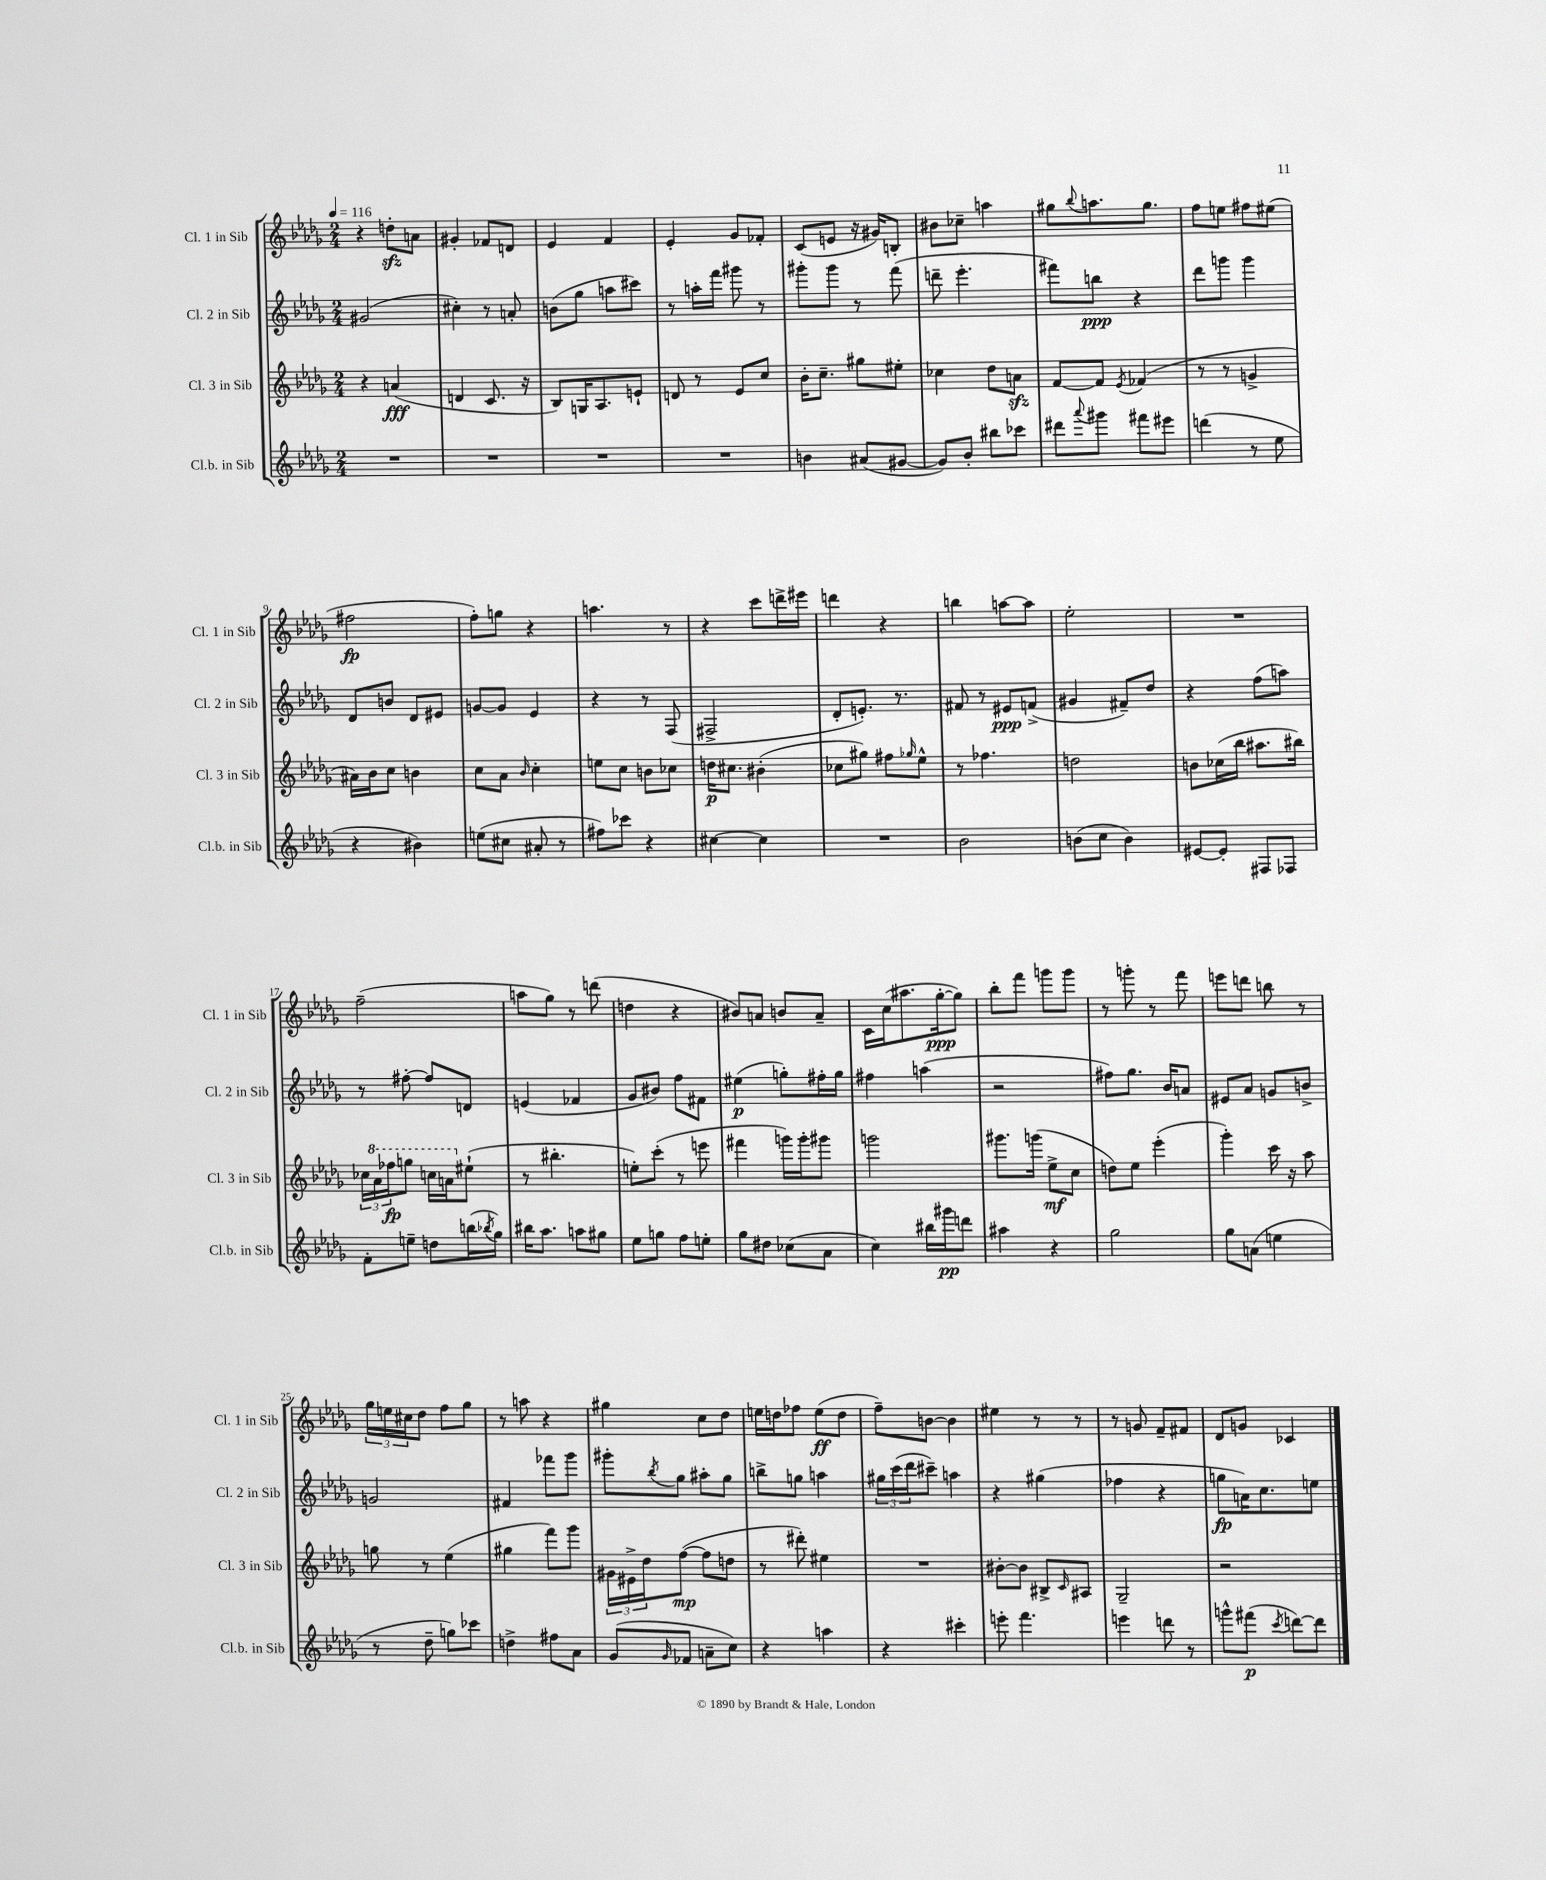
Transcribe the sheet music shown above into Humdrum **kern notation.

**kern	**kern	**kern	**kern
*staff4	*staff3	*staff2	*staff1
*clefG2	*clefG2	*clefG2	*clefG2
*k[b-e-a-d-g-]	*k[b-e-a-d-g-]	*k[b-e-a-d-g-]	*k[b-e-a-d-g-]
*M2/4	*M2/4	*M2/4	*M2/4
*MM116	*MM116	*MM116	*MM116
2r	4r	(2g#/	4r
.	(4a/	.	8dd'\L
.	.	.	8a\J
=	=	=	=
2r	4d/	4cc#'\)	4g#'/
.	8.c/	8r	8f-/L
.	.	8a'/	8d/J
.	16r	.	.
=	=	=	=
2r	8B-/L)	(8b\L	4e-/
.	16G/K	8gg-\J	.
.	8.A-/	.	.
.	.	8aa\L	4f/
.	8e`/J	8ccc#\J)	.
=	=	=	=
2r	8d/	8r	4e-'/
.	8r	16aa'\LL	.
.	.	16fff\JJ	.
.	8e-/L	8ggg#\	8g-/L
.	8cc/J	8r	8f-'/J
=	=	=	=
4b\	16b-'\LK	8ggg#'\L	(8c/L
.	8.cc~\J	.	.
.	.	8ggg#\J	8e/J
(8a#/L	8gg#\L	8r	16r
.	.	.	16g#/LK)
[8g#/J	8ee#'\J	(8fff\	8B'/J
=	=	=	=
8g#/]L)	4cc-\	8ddd~\	8b#\L
8b-'/J	.	4.eee-'\	8cc-~\J
8bb#\L	8dd-\L	.	4aa\
8ccc-\J	8a\J	.	.
=	=	=	=
8ddd#\L	[8f/L	8fff#\L)	8gg#\L
8qqaaa-/	.	.	8qqbb-/
8ggg#\J	8f/]J	8bb\J	8.aa\
.	8qe-/	.	.
8fff#\L	(4f-/	4r	.
.	.	.	8.gg#\J
8eee#\J	.	.	.
=	=	=	=
(4ddd\	8r	8ddd-\L	8ff\L
.	8r	8ggg\J	8ee\J
8r	4g^/	4ggg\	8ff#\L
8ee-\	.	.	(8ee#\J
=	=	=	=
4r	16a#\LL)	8d-/L	2ff#\
.	16b-\J	.	.
.	8cc\J	8b/J	.
4b#\)	4b\	8d-/L	.
.	.	8e#/J	.
=	=	=	=
(8ee\L	8cc\L	[8g/L	8ff'\L)
8cc#\J	8a-\J	8g/]J	8gg\J
.	16qqb-/	.	.
8a#'/	4cc'\	4e-/	4r
8r	.	.	.
=	=	=	=
8ff#\L)	8ee\L	4r	4.aa\
8ccc-\J	8cc\J	.	.
4r	8b\L	8r	.
.	8cc-\J	(8F/	8r
=	=	=	=
[4cc#\	16dd\LK	2F#^/	4r
.	8.cc#\J	.	.
4cc#\]	(4b#'\	.	8ccc\L
.	.	.	16ddd^\L
.	.	.	16eee#\JJ
=	=	=	=
2r	8cc-\L	8d-'/L	4ddd\
.	8gg#\J)	8.e'/J)	.
.	8ff#\L	.	4r
.	.	8.r	.
.	16qqgg-/	.	.
.	8ee-^^\J	.	.
=	=	=	=
2b-\	8r	8f#/	4bb\
.	4.ff-\	8r	.
.	.	8e#/L	[8aa\L
.	.	(8f^/J	8aa\]J
=	=	=	=
(8b\L	2dd\	4g#/	2ee-'\
8cc\J	.	.	.
4b\)	.	8f#~/L)	.
.	.	8dd-/J	.
=	=	=	=
[8e#/L	8b\L	4r	2r
8e#'/]J	(16cc-\L	.	.
.	16bb-\JJ	.	.
8F#/L	8.aa#\L	(8ff\L	.
8F-/J	.	8aa\J)	.
.	16bb#\Jk)	.	.
=	=	=	=
8f'\L	24cc-\LL	8r	(2ff~\
.	24aa-\	.	.
.	24fff-\J	.	.
8ee~\J	8ggg\J	[8ff#'\	.
8dd\L	16ccc\LL	8ff#/]L	.
.	16aa\J	.	.
(16bb\L	(8ee#`\J	8d/J	.
8qbb-/	.	.	.
16gg-\JJ)	.	.	.
=	=	=	=
16bb#\LK	8r	(4e/	8aa\L
8.aa-\J	.	.	.
.	4.bb#'\	.	8gg-\J)
8aa\L	.	4f-/	8r
8gg#\J	.	.	(8ddd\
=	=	=	=
8ee-\L	8ee'\L)	8g-/L	4dd\
8gg\J	(8ccc'\J	8b#/J)	.
8ff\L	8r	8ff\L	4r
8ee'\J	8eee\	8f#\J	.
=	=	=	=
8gg-\L	4fff#\	(4ee#\	8b#/L)
8dd#\J	.	.	8a/J
(8cc-\L	16ggg\LL)	8gg'\L)	8b/L
.	16ggg'\J	.	.
8a-\J	8ggg#\J	16ff#'\L	8a~/J
.	.	16gg\JJ	.
=	=	=	=
4cc\)	2ggg\	4ff#\	16c\LL
.	.	.	(16cc\J
.	.	.	8.aa#\
16bb#\LL	.	(4aa\	.
16ggg#\J	.	.	[16gg-'\k
8ddd\J	.	.	8gg-\]J)
=	=	=	=
4aa#\	8.ggg#\L	2r	8bb-'\L
.	.	.	8fff\J
.	(16ggg\Jk	.	.
4r	8ee-^\L	.	8ggg\L
.	8cc\J	.	8ggg\J
=	=	=	=
2gg-\	8dd\L)	8ff#\L)	8r
.	8ee-\J	8.gg-\J	8ggg'\
.	(4eee-'\	.	8r
.	.	16b-/LK	.
.	.	8a/J	8fff\
=	=	=	=
8gg-\L	4ggg-'\)	8e#/L	8eee\L
(8a\J	.	8a-/J	8ddd\J
4ee\	16ccc\	8g/L	8bb\
.	16r	.	.
.	8aa-\	8b^/J	8r
=	=	=	=
8r	8gg\	2g/	24gg-\LL
.	.	.	24ee\
.	.	.	24cc#\J
8dd-~\	8r	.	8dd-\J
8gg\L)	(4ee-\	.	8ff\L
8ccc-\J	.	.	8gg-\J
=	=	=	=
4dd^\	4gg#\	4f#/	8r
.	.	.	8aa\
8ff#\L	8fff\L)	8fff-\L	4r
8a-\J	8ggg-\J	8ggg-\J	.
=	=	=	=
(8g-/L	24g#\LL	8ggg#'\L	4gg#\
.	24e#^\	.	.
.	24dd-\J	.	.
16qqg-/	.	8qbb-/	.
8f-/J	([8ff\J	8gg-\J	.
8a~\L	8ff\]L	8aa#'\L	8cc\L
8cc\J)	8dd\J	8gg-\J	8dd-\J
=	=	=	=
4r	8r	8bb^\L	16ee\LL
.	.	.	16dd\J
.	8ddd#'\)	8gg\J	8ff-\J
4aa\	4ee#\	4aa\	(8ee\L
.	.	.	8dd\J
=	=	=	=
4r	2r	24gg#\LL	8ff~\L)
.	.	(24ccc\	.
.	.	24ddd-\J	.
.	.	8ccc#~\J)	[8b\J
4ccc#'\	.	4aa\	4b\]
=	=	=	=
8eee'\	[8b#'\L	4r	4ee#\
4.fff\	8b#\]J	.	.
.	8B#^/L	(4gg#\	8r
.	16qqc/	.	.
.	8A#/J	.	8r
=	=	=	=
4eee\	2G-~/	4ff-\	8r
.	.	.	8g/
8ddd\	.	4r	8f~/L
8r	.	.	8f#/J
=	=	=	=
8ggg^^\L	2r	8gg\L	8d-/L
(8fff#\J	.	16a\K)	8g/J
.	.	8.cc\	.
8qccc/	.	.	.
[8ddd\L)	.	.	4c-/
8ddd\]J	.	8ee\J	.
==	==	==	==
*-	*-	*-	*-
